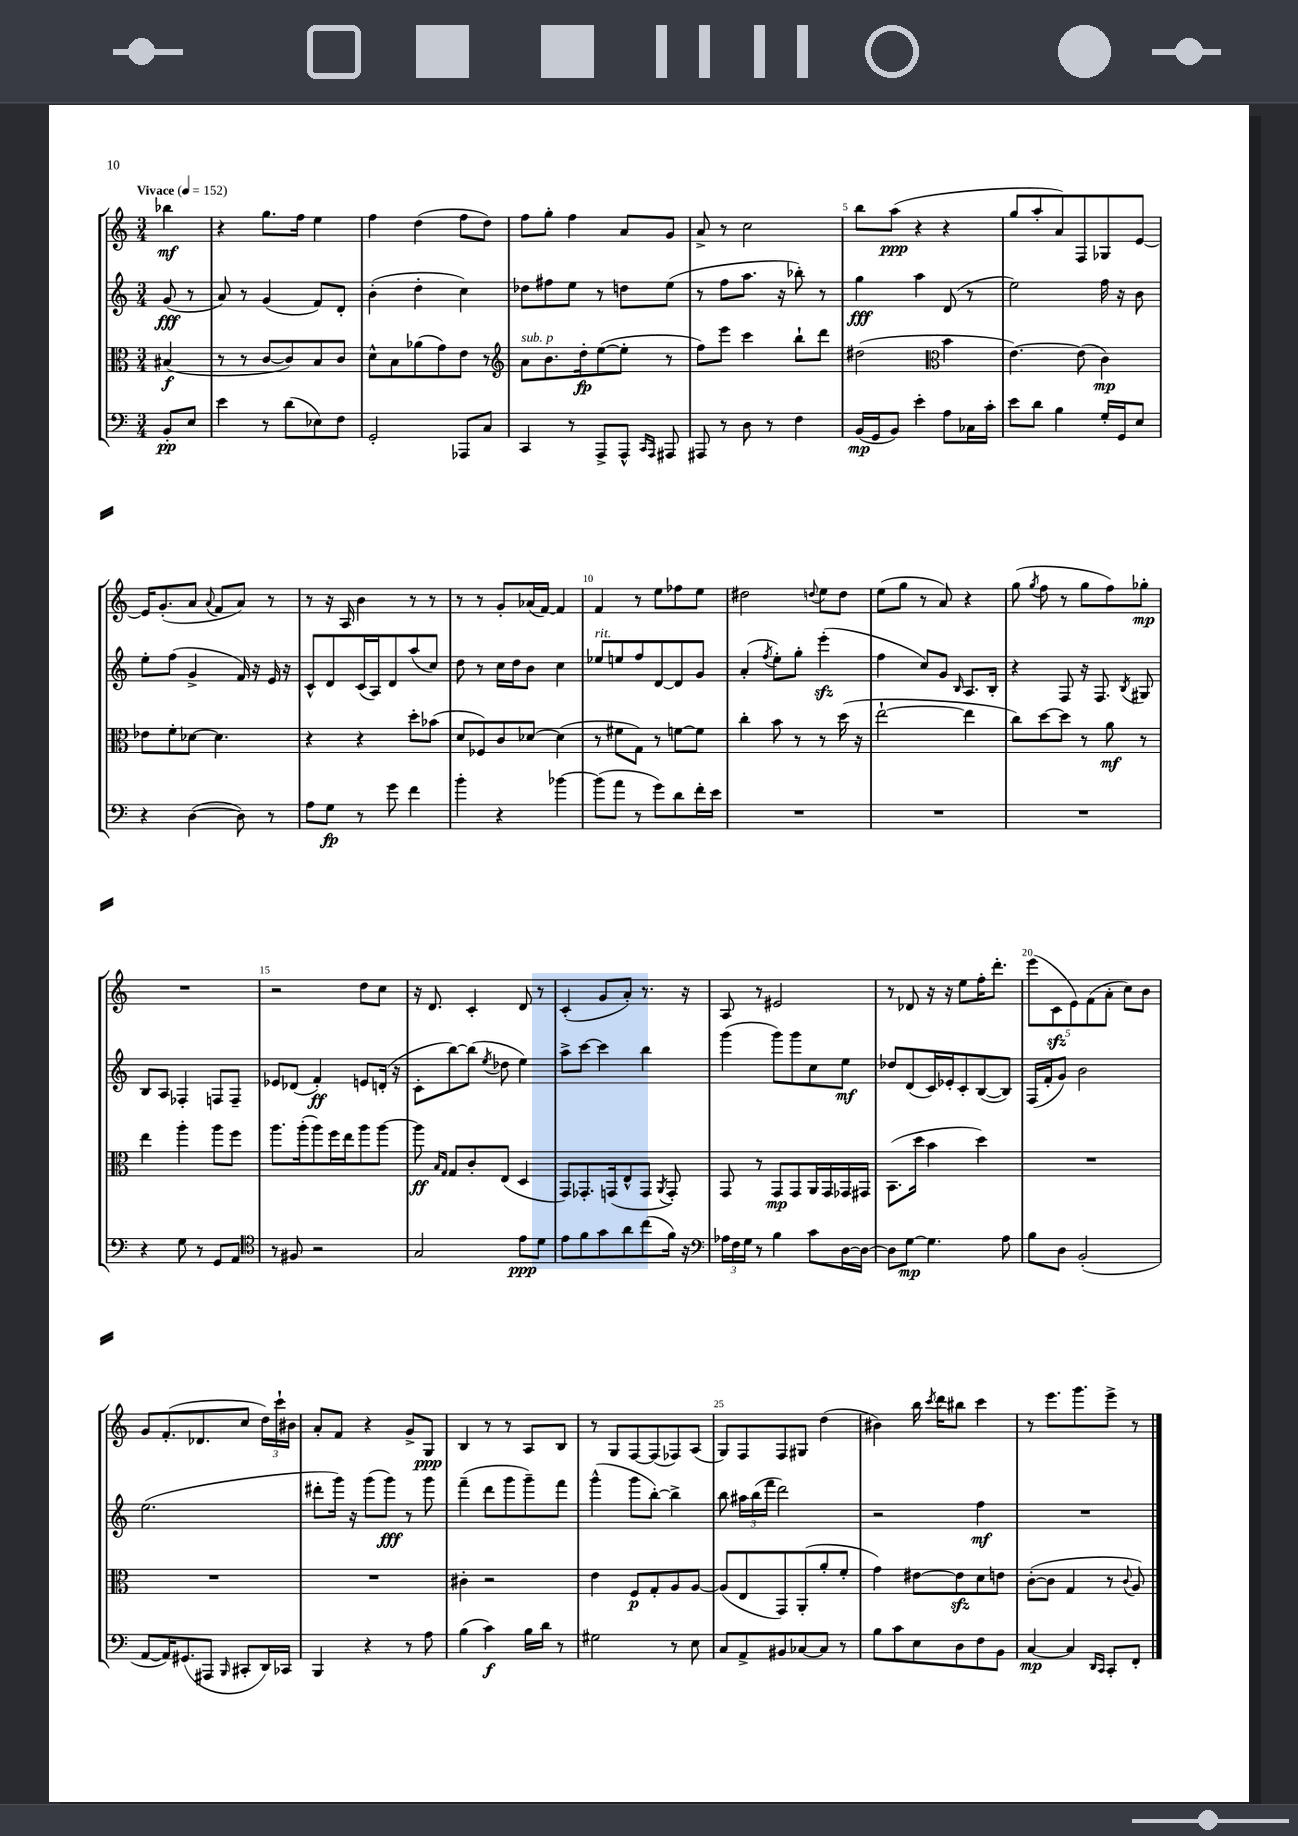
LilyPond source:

<<
\new StaffGroup <<
\new Staff = "s0" {
    \clef treble \key c \major \numericTimeSignature \time 3/4 \partial 4 \tempo "Vivace" 4 = 152
    \autoBeamOff bes''4\mf |
    r4 g''8.[ f''16] e''4 |
    f''4 d''4( f''8[ d''8]) |
    f''8[ g''8]-. f''4 a'8[ g'8] |
    a'8-> r8 c''2 |
    b''8[ a''8]\ppp( r4 r4 |
    g''8[ a''8-. a'8) f8 ges8 e'8]~ |
    e'16[ g'8.-.( a'8] \appoggiatura { a'8 } f'8[ a'8]) r8 |
    r8 r16 a16 b'4 r8 r8 |
    r8 r8 g'8[-. aes'16( f'16]~) f'4 |
    f'4 r8 e''8[ fes''8 e''8] |
    dis''2 \appoggiatura { d''8 } e''8[ d''8] |
    e''8[( g''8] r8 a'8) r4 |
    g''8( \acciaccatura { g''8 } f''8 r8 g''8[ f''8) ges''8]-.\mp |
    R2. |
    r2 d''8[ c''8] |
    r16 d'8. c'4-. d'8 r8 |
    c'4-.( g'8[ a'8]-.) r8. r16 |
    a8 r8 eis'2 |
    r8 des'8 r16 r16 e''8[ f''16-. d'''8.]-. |
    \tuplet 5/4 { e'''8[( c'8\sfz e'8) f'8( a'8]-. } c''8[) b'8] |
    g'8[ f'8.-.( des'8. c''8] \tuplet 3/2 { d''16[) c'''16-! bis'16] } |
    a'8[-. f'8] r4 g'8[-> g8]\ppp |
    b4 r8 r8 a8[ b8] |
    r8 g8[ f8~ f8( fes8) a8]( |
    g8[) f8 f8 gis8] d''4( |
    bis'4) b''16 \acciaccatura { c'''8 } d'''16[ bis''8] c'''4 |
    r8 e'''8.[ g'''8. e'''8]-> r8 \bar "|." |
}
\new Staff = "s1" {
    \clef treble \key c \major \numericTimeSignature \time 3/4 \partial 4
    \autoBeamOff g'8\fff( r8 |
    a'8) r8 g'4( f'8[) d'8]-. |
    b'4-.( d''4-. c''4) |
    des''8[ fis''8 e''8] r8 d''8[ e''8]( |
    r8 f''8[ a''8.] r16 bes''8-.) r8 |
    g''4\fff a''4 d'8( r8 |
    e''2) f''16 r16 b'8 |
    e''8[-. f''8]( g'4-> f'16) r16 e'16 r16 |
    c'8[-^ d'8 c'16( a16) d'8 a''8( c''8]) |
    d''8 r8 c''16[ d''16 b'8] c''4 |
    ees''8[^\markup { \italic "rit." } e''8 f''8 d'8~ d'8 g'8] |
    a'4-.( \acciaccatura { f''8 } e''8[-.) g''8]-. e'''4-.\sfz( |
    f''4 c''8[) g'8] \grace { b16 } a8.[ b16]-. |
    r4 f8 r16 f8. \acciaccatura { b8 } gis8 |
    b8[ a8] fes4-. f8[ f8]-- |
    ees'8[ des'8]( f'4-.\ff) e'8[ d'16]-.( r16 |
    c'8[-. b''8~) b''8]( \acciaccatura { e''8 } des''8 e''4) |
    a''8[-> c'''8]~ c'''4 b''4 |
    g'''4( g'''8[) g'''8 c''8 e''8]\mf |
    des''8[ d'8( c'16) ees'16-. c'8-. b8~( b8]) |
    f16[( f'16-. g'8]) b'2 |
    e''2.( |
    dis'''8[-. g'''16]) r16 g'''8[( g'''8]\fff) r8 g'''8 |
    f'''4--( d'''8[ g'''8 g'''8--) f'''8] |
    g'''4-^( g'''8[ b''8]~-.) b''4-> |
    b''8 \tuplet 3/2 { ais''16[ b''16( f'''16] } d'''2) |
    r2 f''4\mf |
    R2. \bar "|." |
}
\new Staff = "s2" {
    \clef alto \key c \major \numericTimeSignature \time 3/4 \partial 4
    \autoBeamOff bis4\f( |
    r8 r8 c'8[~ c'8) b8 c'8] |
    d'8[-^ b8 aes'8( g'8) e'8] r8 |
    \clef treble a'8[^\markup { \italic "sub. p" } b'8. d''16-.\fp e''8~( e''8]-. r8 |
    f''8[) e'''8] c'''4 b''8[-! d'''8] |
    dis''2( \clef alto b'4 |
    e'4.~) e'8( c'4\mp) |
    ees'8[ f'8-. des'8]~ des'4. |
    r4 r4 d''8[-. bes'8]( |
    d'8[ fes8) c'8 des'8]~ des'4( |
    r8 fis'8[ g8]) r8 f'8[~ f'8] |
    c''4-. b'8 r8 r8 d''16( r16 |
    e''2~-! e''4 |
    c''8[) d''8~ d''8] r8 a'8\mf r8 |
    e''4 a''4-. a''8[ f''8] |
    a''8.[ a''16-.( a''8) f''16 e''16 a''8 a''8]~ |
    a''8\ff \grace { b16[ g16] } g8[ c'8-. e8]( d4 |
    g,8[) ges,8.-. g,16( e8-^ g,8] \acciaccatura { a,8 } g,8-.) |
    g,8 r8 g,8[\mp g,8 a,16 g,16 ges,16 gis,16] |
    b,8.[( d''16] b'4 d''4) |
    R2. |
    R2. |
    R2. |
    cis'4-. r2 |
    e'4 f8[\p g8-. a8 a8]~ |
    a8[( e8 g,8) a,8-.( a'8-. f'8]-. |
    g'4) eis'8[~ eis'8\sfz d'8 e'8] |
    c'8[~-.( c'8] g4 r8 \appoggiatura { c'8 } a8) \bar "|." |
}
\new Staff = "s3" {
    \clef bass \key c \major \numericTimeSignature \time 3/4 \partial 4
    \autoBeamOff b,8[-.\pp e8] |
    e'4 r8 d'8[( ees8) f8] |
    g,2-. aes,,8[ c8] |
    c,4 r8 a,,8[-> a,,8]-^ \grace { c,16[ a,,16] } ais,,8 |
    ais,,8 r8 d8 r8 f4 |
    b,16[\mp( g,16 b,8]) e'4-. a8[ ces16 c'16]-. |
    e'8[ d'8] b4 g16[-. g,16 e8] |
    r4 d4~( d8) r8 |
    a8[ g8]\fp r8 g'8 f'4 |
    b'4-. r4 bes'4~ |
    bes'8[( a'8] r8 g'8[) d'8 f'16-. e'16] |
    R2. |
    R2. |
    R2. |
    r4 g8 r8 g,8[ a,8] |
    \clef tenor r8 fis8 r2 |
    g2 e'8[\ppp d'8] |
    e'8[ f'8 g'8 a'8 c''8( f'16]) r16 |
    \clef bass \tuplet 3/2 { aes16[ f16 g16] } r8 b4 c'8[ d16~ d16]~ |
    d8[ g8]~\mp g4. a8 |
    b8[ d8] b,2-.( |
    a,8[~ a,16) gis,8.( ais,,8] \grace { b,,16 } cis,8[-. d,16) ces,16] |
    b,,4 r4 r8 a8 |
    b4( c'4\f) b16[ d'16] r8 |
    gis2 r8 e8 |
    c8[ a,8-> bis,8 ces8~ ces8] r8 |
    b8[ c'8 e8 d8 f8 b,8] |
    c4~\mp c4 \grace { d,16[ c,16] } c,8[-. f,8]-. \bar "|." |
}
>>
>>
\layout { \context { \Score \override BarNumber.break-visibility = ##(#f #t #t) barNumberVisibility = #(every-nth-bar-number-visible 5) } }
